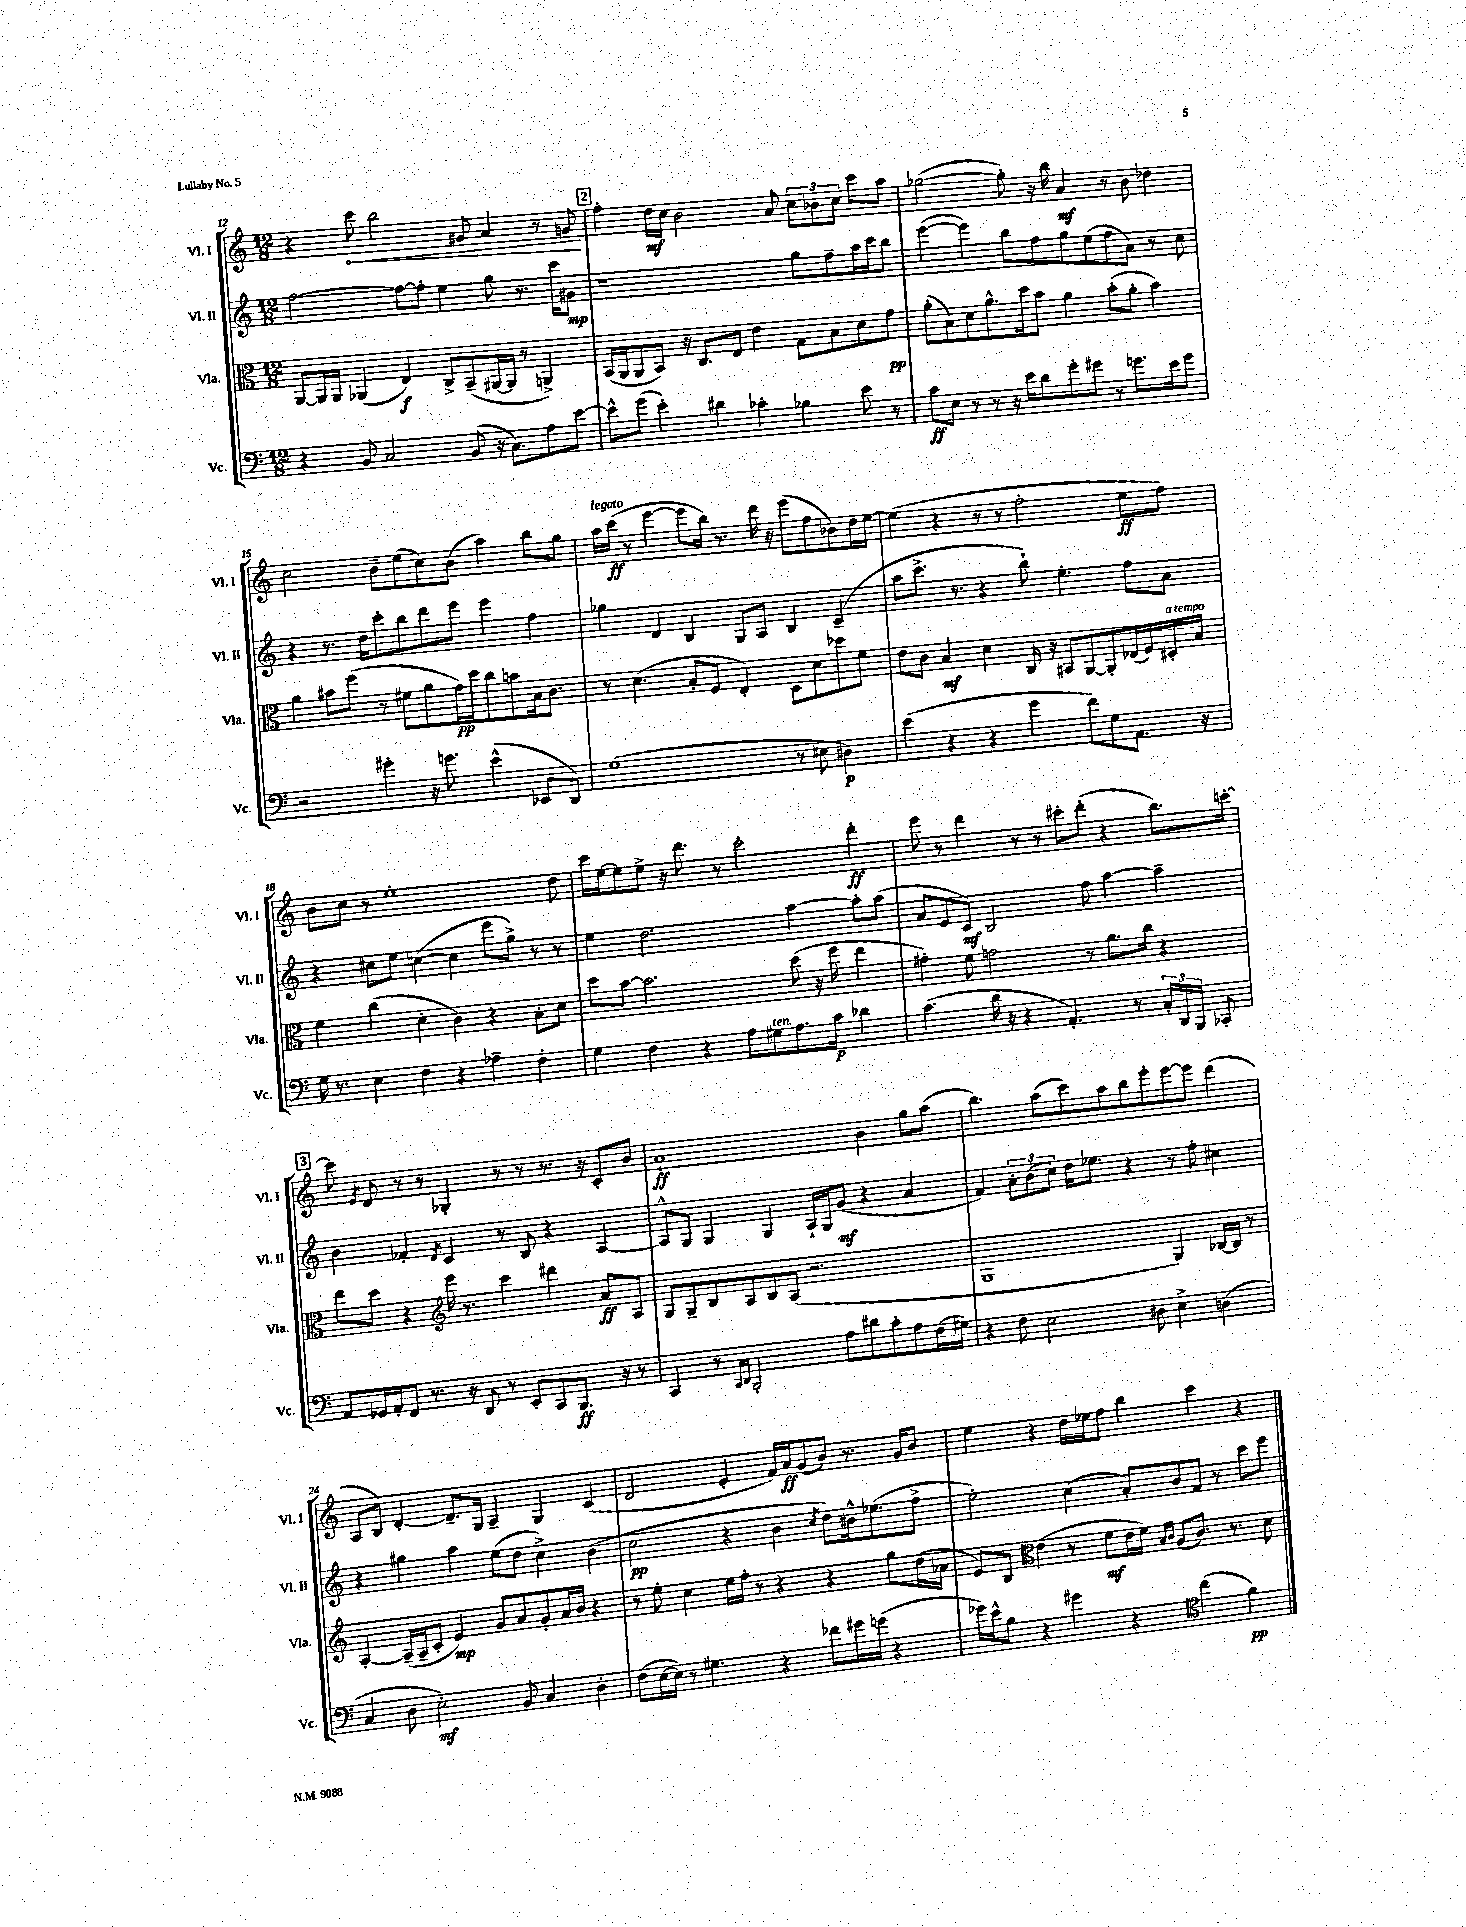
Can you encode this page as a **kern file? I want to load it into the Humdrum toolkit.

**kern	**kern	**kern	**kern
*staff4	*staff3	*staff2	*staff1
*clefF4	*clefC3	*clefG2	*clefG2
*k[]	*k[]	*k[]	*k[]
*M12/8	*M12/8	*M12/8	*M12/8
4r	[8AA	[2ff	4r
.	16AA]	.	.
.	16AA	.	.
8BB	(4AA-	.	8ccc
2C	.	.	2bb
.	4E)	8ff_	.
.	.	8ff']	.
.	8C^	4ee	.
(8BB	(8BB~	.	8g#
16r	[16AA#	8gg	4a
8.C)	16AA#]	.	.
.	8r	8.r	.
8A	4AA^)	.	8r
.	.	16ccc	.
[8e	.	8g#	8g
=	=	=	=
8e^^]	(16BB	1r	4ff'
.	16AA	.	.
(8g	8AA	.	.
4e')	8BB)	.	16dd
.	.	.	16cc
.	16r	.	2b
.	8.C	.	.
4d#	.	.	.
.	8E	.	.
4c-'	4e	.	.
.	.	.	8a
4B-	8G	8gg	12cc
.	.	.	12b-
.	8B	8ff~	.
.	.	.	12cc
8e	8d	16aa	8ccc
.	.	16ccc	.
8r	8g	8bb	8aa
=	=	=	=
8c	(8a'	([4eee	([2gg-
8E	8B)	.	.
8r	8d	4eee])	.
8r	8.a^^	.	.
16r	.	8bb	8gg-'])
16e	16dd	.	.
8d	8b	8ff	16r
.	.	.	16bb
8g'	4a	8gg	4a
8g#	.	(8ee	.
8r	(8b'	8ff	8r
8.g	8a'	8a)	8b
.	4b)	8r	4dd-
16e	.	.	.
8g	.	8cc	.
=	=	=	=
2r	4a	4r	2cc
.	8b#	8.r	.
.	(8ff	.	.
.	.	16dd	.
4g#'	8r	8ccc'	8b~
.	8f#	8bb	(8ee
16r	8a	8ddd	8cc)
8.g	.	.	.
.	16g)	8eee	(8b
.	16dd	.	.
(4e^^	8cc	4eee	4aa)
.	8b	.	.
8EE-	16B	4ff	8bb
.	8.c	.	.
8DD)	.	.	8gg
=	=	=	=
(1G	8r	4gg-	16aa
.	.	.	(16ccc
.	(4.d	.	8r
.	.	4d	[4eee
.	8B'	4B	8eee]
.	8F	.	16bb)
.	.	.	8.r
.	4E')	8G	.
.	.	8A	16ddd
.	.	.	16r
8r	8D	4B	(8eee
8E#	8d	.	8ff
4D#)	8dd-	(4c~	8b-)
.	8f	.	16dd
.	.	.	[16ee
=	=	=	=
(4e	8e	8aa	(4ee]
.	8c	8.ccc^	.
4r	4B	.	4r
.	.	8.r	.
4r	4d	4r	8r
.	.	.	8r
4g	16C	8bb`)	2ff'
.	16r	.	.
.	8BB#	4.ee'	.
8f)	[8AA	.	.
8G	8AA']	.	.
8.AA	(16E-	8ff	8ee
.	16F)	.	.
.	16D#'	8a	8ff)
16r	16B	.	.
=	=	=	=
16G	4f	4r	8b
8.r	.	.	.
.	.	.	8cc
4E	(4cc	8cc#	8r
.	.	8ee	1ee'
4F	4d'	([4cc	.
4r	4c)	4cc]	.
4A-~	4r	8eee	.
.	.	8gg^)	.
4F'	8B'	8r	.
.	8d	8r	8dd
=	=	=	=
4G	8dd	4ee	16ccc
.	.	.	[16ee
.	[8b	.	8ee]
4F	2.b]	2.dd	8ee^
.	.	.	16r
.	.	.	8.ddd
4r	.	.	.
.	.	.	8r
8A	.	.	2ccc'
8G#	.	.	.
8.A	(8dd	[4aa	.
.	16r	.	.
16c	16ff	.	.
4d-	4ee	8aa']	4ddd'
.	.	(8aa	.
=	=	=	=
(4.c	4g#')	8a	8eee
.	.	8e	8r
.	8f	8c)	4ddd
16d	2g	2B	.
16r	.	.	.
4r	.	.	8r
.	.	.	8r
4.AA')	.	.	8ccc#'
.	8r	8ff	(8ddd'
.	8.a	[4aa	4r
8r	.	.	.
.	16cc	.	.
24C'	4r	4aa~]	8.bb)
24DD	.	.	.
24BBB	.	.	.
8CC-'	.	.	.
.	.	.	[16ccc'
=	=	=	=
8AA	8ee	4b	8ccc]
.	.	.	8qe
16GG-	8dd	.	8d
16AA'	.	.	.
8FF	4r	4f-'	8r
8.r	.	.	8r
*	*clefG2	*	*
.	.	8qd	.
.	16eee	4c	4G-'
16r	8.r	.	.
8DD	.	.	.
8r	4ccc	8r	8r
8EE'	.	8B	8r
8CC	4ddd#	4r	8.r
8.BBB	.	.	.
.	.	.	16r
.	8a	[4A	8c'
16r	.	.	.
8r	8A	.	8b
=	=	=	=
4CC	8G	8A^^]	1a`
.	8G~	8G	.
8r	8B	4G	.
16qqCC	.	.	.
16qqDD	.	.	.
2BBB'	8A	.	.
.	8B	4G	.
.	(8A	.	.
.	2.r	16A`	.
.	.	16G	.
8A	.	(8g	.
8d#	.	4r	4b
8c'	.	.	.
8A	.	4a	8gg
(16F	.	.	(8aa
16G#)	.	.	.
=	=	=	=
4r	1G	4f)	4.bb)
8F	.	12a'	.
.	.	(12b	.
2E	.	.	(8aa
.	.	12cc)	.
.	.	16dd	8ccc)
.	.	8.ee-	.
.	.	.	8aa
.	.	4r	8bb
8D#	.	.	8eee'
4E^	4G)	8r	[8eee
.	.	8ff'	8eee]
(4D	[16B-	4cc#	(4ddd
.	16B-]	.	.
.	8r	.	.
=	=	=	=
4C	[4A'	4r	8A
.	.	.	8B)
8D	(16A~]	4gg#	[4d'
.	16A~	.	.
2E')	8c'	.	.
.	4e)	4aa	8.d~]
.	.	.	16G
.	8g	(8ee	4A~
8BB	8a	8dd	.
4C	8g'	4cc^)	4G
.	16a	.	.
.	16b	.	.
4D'	4r	(4b	(4c
=	=	=	=
(8F	8r	2cc	2d
[16E	8ee'	.	.
16E])	.	.	.
8r	4cc	.	.
4.G#	.	.	.
.	16ee	4r	4e'
.	16ff'	.	.
.	8r	.	.
4r	4r	4b	16f)
.	.	.	16a
.	.	.	(8g
.	.	8qcc	.
8f-	4r	8dd)	8b)
16g#	.	16b#^^	8.r
(16g	.	(8.ee-	.
4r	8gg	.	.
.	.	.	16g
.	(16dd	8ff^	8b
.	16a-	.	.
=	=	=	=
16g-)	8e)	2ee')	4ee
16e^^	.	.	.
8B	8B	.	.
*	*clefC3	*	*
4r	(4e	.	4r
4g#	8r	(4cc	16dd
.	.	.	16ee-
.	8f	.	8ff
4r	16e	8a')	4bb
.	16f)	.	.
.	16qqB	.	.
.	16qqc	.	.
.	(8A	8b	.
*clefC4	*	*	*
(4cc	8.c)	8f	4ccc
.	.	8r	.
.	8.r	.	.
4f)	.	8ccc	4r
.	8d	8eee	.
==	==	==	==
*-	*-	*-	*-
